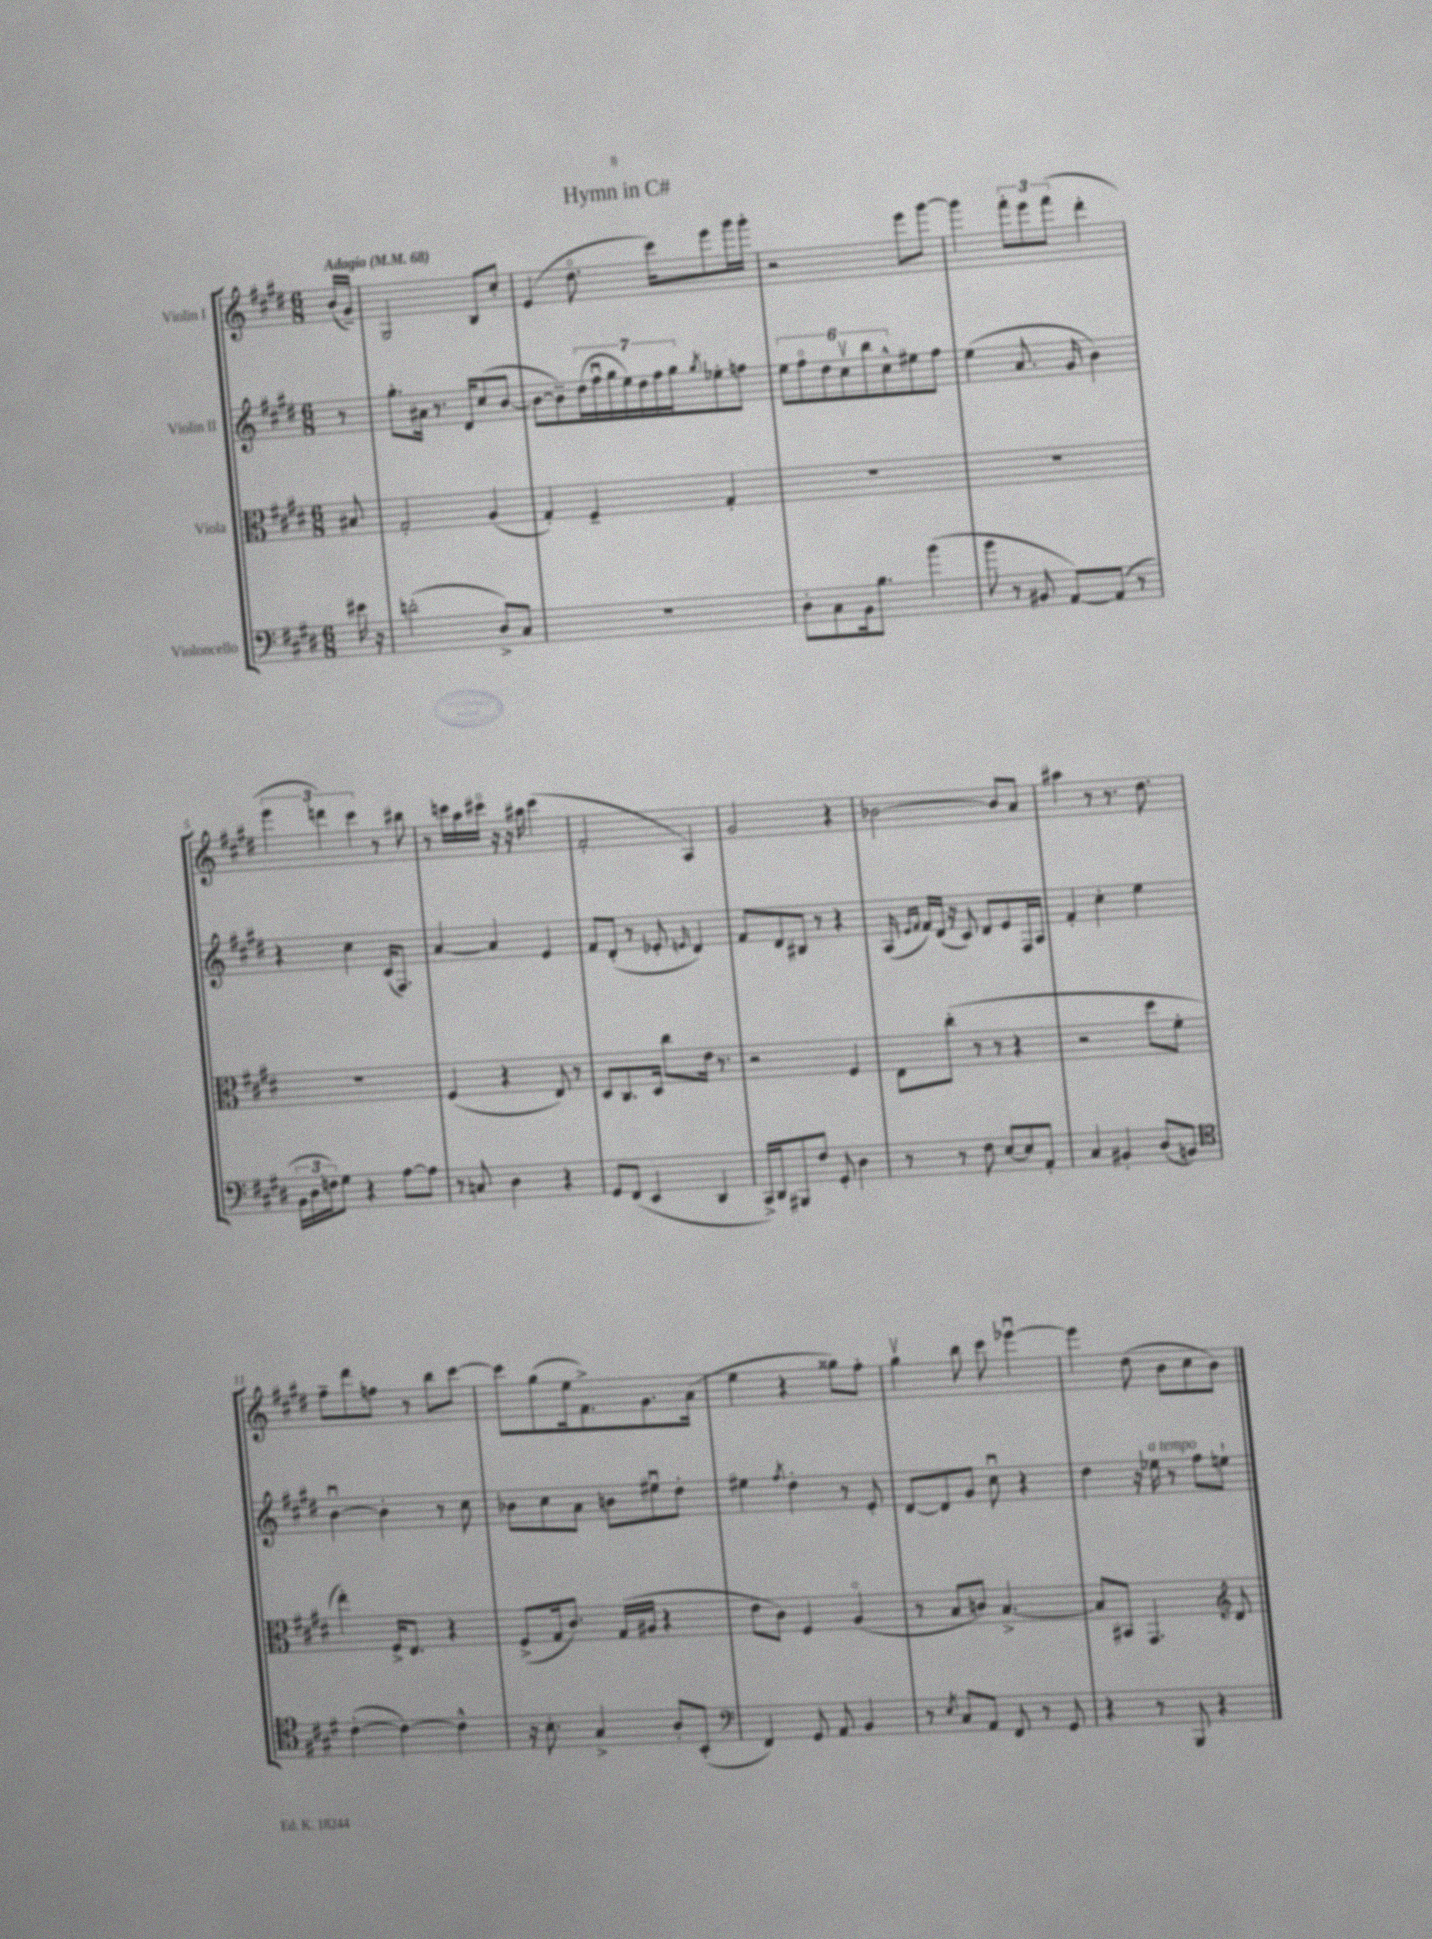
\header { title = "Hymn in C#" }
<<
\new StaffGroup <<
\new Staff = "s0" \with { instrumentName = "Violin I" } {
    \clef treble \key e \major \numericTimeSignature \time 6/8 \partial 8 \tempo "Adagio" 4 = 68
    b'16( gis'16--) |
    gis2 b8 cis''8-. |
    e'4( dis''8.\flageolet cis'''16) e'''8 gis'''16 gis'''16-. |
    r2 e'''8 gis'''8~ |
    gis'''4 \tuplet 3/2 { fis'''8-. e'''8 fis'''8( } dis'''4-. |
    \tuplet 3/2 { e'''4 d'''4) cis'''4 } r8 bis''8 |
    r8 c'''16 a''16 cis'''16\flageolet r16 r16 ais''16 cis'''4( |
    fis'2-. a4) |
    gis'2 r4 |
    bes'2~ bes'8 a'8 |
    ais''4 r8 r8. dis''8. |
    fis''8-- dis'''8 f''8 r8 b''8 cis'''8~ |
    cis'''8 gis''8( e''16 fis'8.->) gis'8. a'16( |
    e''4 r4 gisis''8) fis''8-. |
    gis''4\upbow b''8 cis'''8 ees'''4~\downbow |
    ees'''4 dis''8( b'8 cis''8 b'8) \bar "|." |
}
\new Staff = "s1" \with { instrumentName = "Violin II" } {
    \clef treble \key e \major \numericTimeSignature \time 6/8 \partial 8
    r8 |
    gis''8.-. ais'16 r8. dis'16 cis''8( b'8~ |
    b'8~ b'8--) \tuplet 7/4 { dis''16( fis''16\downbow gis''16 e''16) dis''16 fis''16 gis''16 } \acciaccatura { gis''8 } ees''8-. f''8 |
    \tuplet 6/4 { e''8 fis''8\flageolet dis''8 cis''8\upbow b''8 cis''8-^ } eis''8 fis''8 |
    e''4( a'8. gis'16 b'4) |
    r4 cis''4 cis'16( fis8.) |
    a'4~ a'4 e'4 |
    fis'8 dis'8-.( r8 ees'8-. \grace { e'16 } dis'4) |
    fis'8 dis'8 bis8 r8 r4 |
    a16( \grace { e'16 fis'16 } fis'16) dis'16( r16 cis'8) dis'8 e'8 fis16 a16 |
    fis'4-. cis''4-. e''4 |
    b'4~\downbow b'4-. r8 cis''8 |
    bes'8 cis''8 a'8 b'8 eis''8\downbow dis''8-. |
    eis''4 \acciaccatura { fis''8 } dis''4-. r8 e'8-. |
    dis'8~ dis'8 gis'8 cis''8\downbow r4 |
    dis''4 r16 ees''16^\markup { \italic "a tempo" } r8 fis''8 e''8-! \bar "|." |
}
\new Staff = "s2" \with { instrumentName = "Viola" } {
    \clef alto \key e \major \numericTimeSignature \time 6/8 \partial 8
    bis8 |
    gis2-. a4( |
    gis4-.) fis4-- gis4-. |
    R2. |
    R2. |
    R2. |
    fis4( r4 e8) r8 |
    dis8 cis8. dis16 cis''8 e'16 r8. |
    r2 fis4 |
    e8 cis''8-.( r8 r8 r4 |
    r2 dis''8 fis'8-. |
    e''4-.) fis16-> e8. r4 |
    fis8->( gis16 cis'8.) gis16( ais16 r4 |
    e'8 cis'8) fis4 a4\flageolet( |
    r8 b8 c'8) b4.~-> |
    b8 bis,8 gis,4. \clef treble dis'8 \bar "|." |
}
\new Staff = "s3" \with { instrumentName = "Violoncello" } {
    \clef bass \key e \major \numericTimeSignature \time 6/8 \partial 8
    eis'16 r16 |
    d'2-.( dis8->) cis8 |
    r2. |
    dis8-. cis8 b,16 b8. b'4( |
    b'8 r8 bis,8 a,8~) a,8( r8 |
    \tuplet 3/2 { b,16 dis16 f16) } gis8 r4 a8~ a8 |
    r8 c8 dis4 r4 |
    gis,8 fis,8( e,4 dis,4 |
    cis,16->) dis,16 bis,,8 fis8 gis,8-. dis4 |
    r8 r8 fis8 e8~ e8 a,8-. |
    cis4 bis,4-. dis8( b,8) |
    \clef tenor cis'4~-.( cis'4~) cis'4-^ |
    r16 b8.-. gis4-> a8-. b,8-.( |
    \clef bass fis,4) gis,8 a,8 b,4 |
    r8 \acciaccatura { e8 } cis8 a,8 fis,8 r8 gis,8 |
    r4 r8 b,,8 r4 \bar "|." |
}
>>
>>
